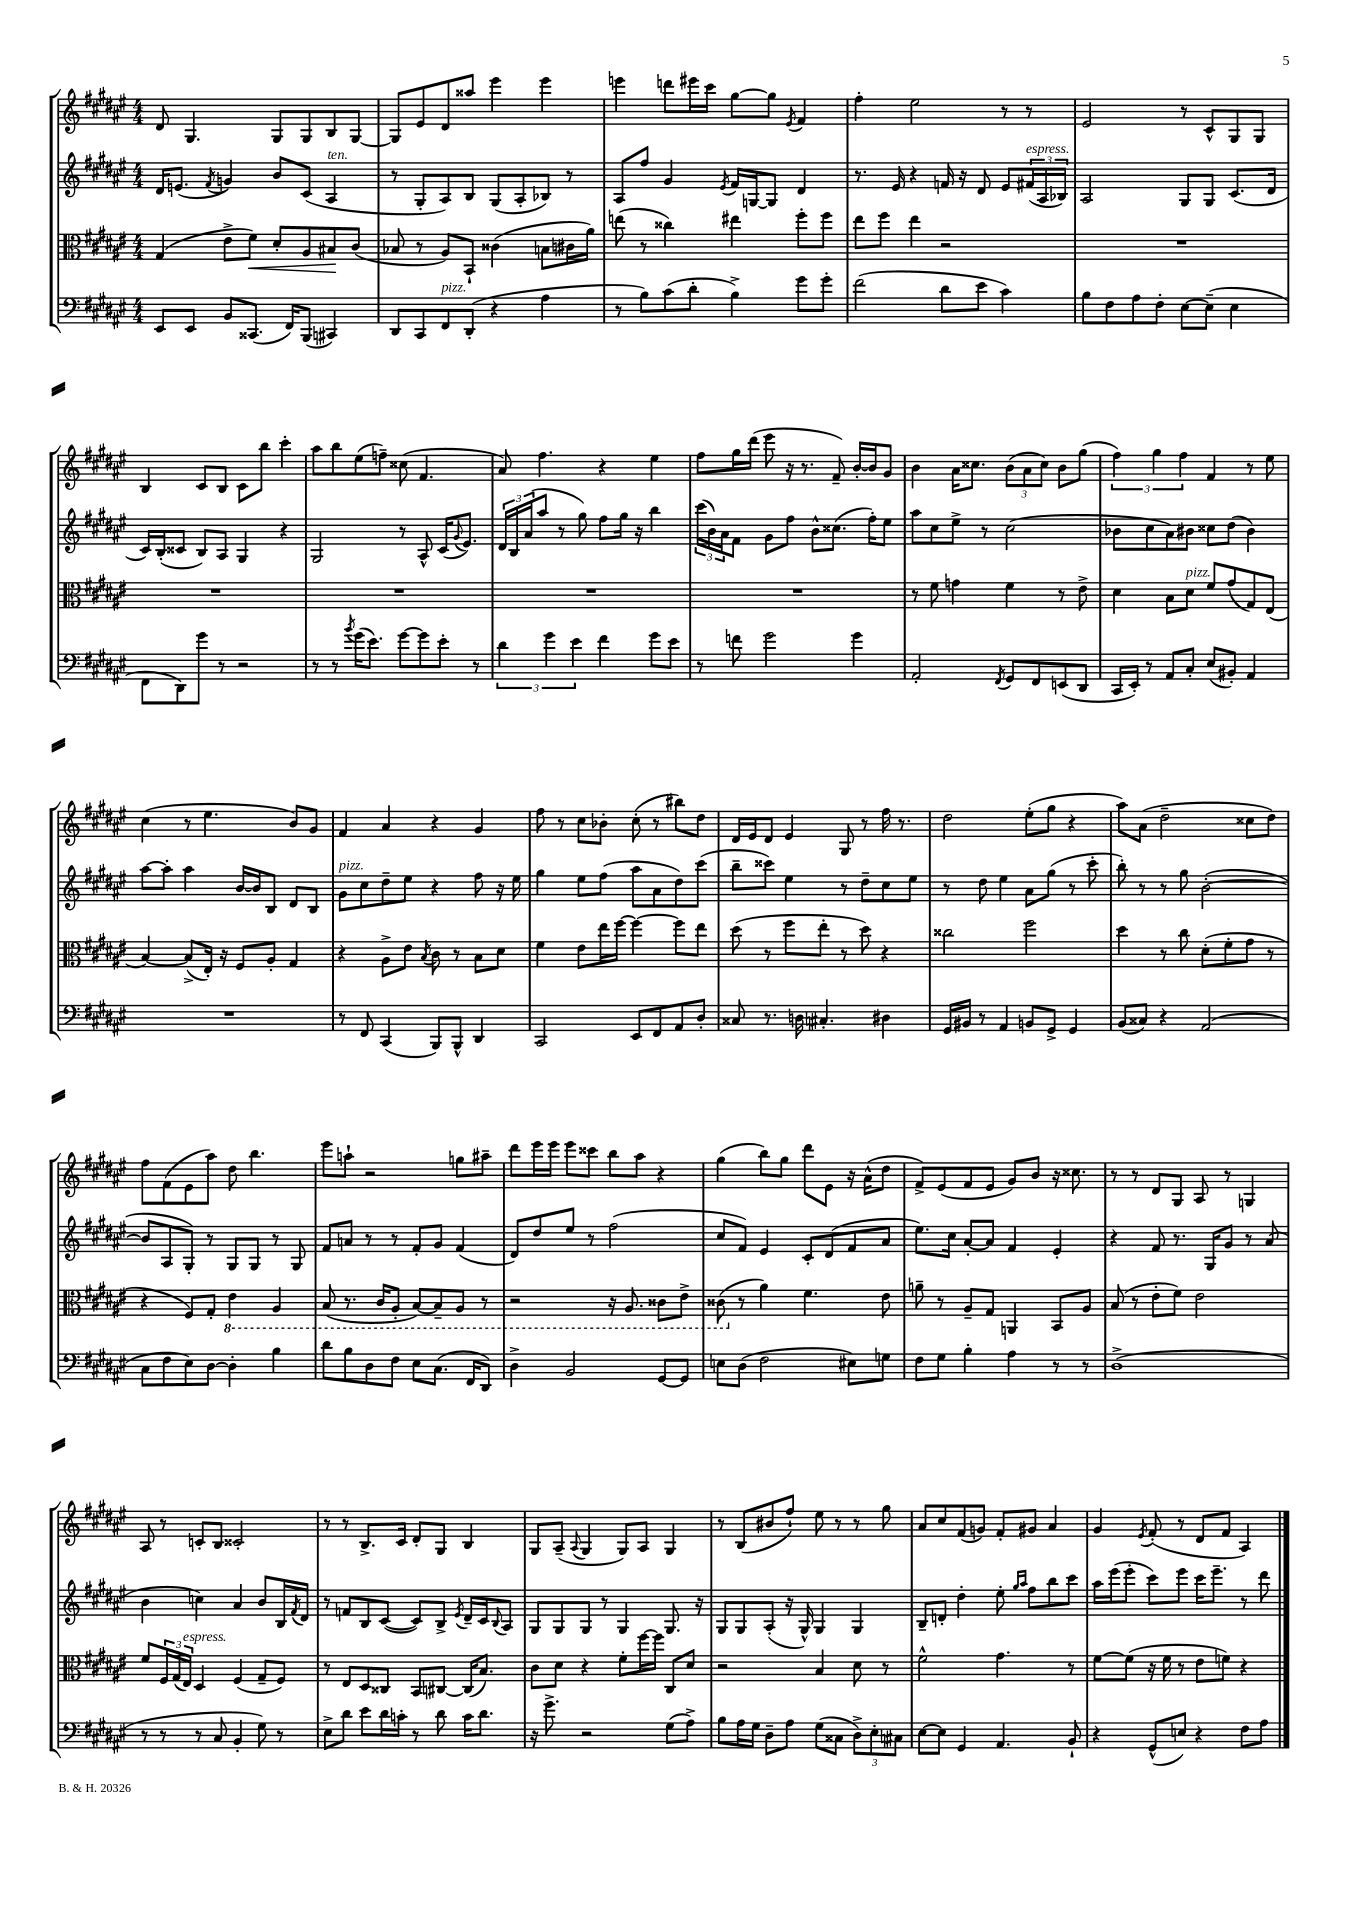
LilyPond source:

<<
\new StaffGroup <<
\new Staff = "s0" {
    \clef treble \key fis \major \numericTimeSignature \time 4/4
    dis'8 gis4. gis8 gis8 b8 gis8~ |
    gis8 eis'8 dis'8 aisis''8 eis'''4 eis'''4 |
    e'''4 d'''8 eis'''16 cis'''16 gis''8~ gis''8 \acciaccatura { eis'8 } fis'4 |
    fis''4-. eis''2 r8 r8 |
    eis'2 r8 cis'8-^ gis8 gis8 |
    b4 cis'8 b8 cis'8 b''8 cis'''4-. |
    ais''8 b''8 eis''8( f''8--) cisis''8( fis'4. |
    ais'8) fis''4. r4 eis''4 |
    fis''8 gis''16 dis'''16( eis'''8 r16 r8. fis'8--) b'16~-. b'16 gis'8 |
    b'4 ais'16 cisis''8. \tuplet 3/2 { b'8( ais'8 cisis''8) } b'8 gis''8( |
    \tuplet 3/2 { fis''4) gis''4 fis''4 } fis'4 r8 eis''8 |
    cis''4( r8 eis''4. b'8) gis'8 |
    fis'4 ais'4 r4 gis'4 |
    fis''8 r8 cis''8 bes'8-. cis''8-.( r8 bis''8) dis''8 |
    dis'16 eis'16 dis'8 eis'4 gis8 r8 fis''16 r8. |
    dis''2 eis''8-.( gis''8 r4 |
    ais''8) ais'8( dis''2-- cisis''8 dis''8) |
    fis''8 fis'8( eis'8 ais''8) dis''8 b''4. |
    eis'''8 a''8-! r2 g''8 ais''8-- |
    dis'''8 eis'''16 eis'''16 eis'''8 cisis'''8 b''8 ais''8 r4 |
    gis''4( b''8) gis''8 dis'''8 eis'8 r16 ais'16-^( dis''8 |
    fis'8->) eis'8( fis'8 eis'8 gis'8) b'8 r16 cisis''8. |
    r8 r8 dis'8 gis8 ais8 r8 g4 |
    ais8 r8 c'8-. b8 cisis'2-. |
    r8 r8 b8.-> cis'16 dis'8-. gis8 b4 |
    gis8 ais8--( \appoggiatura { ais8 } gis4 gis8) ais8 gis4 |
    r8 b8( bis'8 fis''8-!) eis''8 r8 r8 gis''8 |
    ais'8 cis''8 fis'8( g'8) fis'8-. gis'8 ais'4 |
    gis'4 \acciaccatura { eis'8 } fis'8-.( r8 dis'8 fis'8 ais4) \bar "|." |
}
\new Staff = "s1" {
    \clef treble \key fis \major \numericTimeSignature \time 4/4
    dis'16 e'8.( \acciaccatura { fis'8 } g'4) b'8 cis'8( ais4^\markup { \italic "ten." } |
    r8 gis8-. ais8) b8 gis8( ais8-. bes8) r8 |
    ais8 fis''8 gis'4 \acciaccatura { eis'8 } fis'16 g16~ g8 dis'4 |
    r8. eis'16 r4 f'16 r16 dis'8 eis'8 \tuplet 3/2 { fis'16^\markup { \italic "espress." }( ais16 bes16) } |
    ais2 gis8 gis8 cis'8.( dis'16 |
    cis'16) b16-.( cisis'8 b8) ais8 gis4 r4 |
    gis2 r8 ais8-^ cis'16( \appoggiatura { gis'8 } eis'8.) |
    \tuplet 3/2 { dis'16 b16 ais'16( } ais''8 r8 gis''8) fis''8 gis''16 r16 b''4 |
    \tuplet 3/2 { cis'''16( b'16) ais'16 } fis'8 gis'8 fis''8 b'8-^ cisis''8.( fis''16-.) eis''8 |
    ais''8 cis''8 eis''8-> r8 cis''2( |
    bes'8 cis''8 ais'8) bis'8 cisis''8 dis''8( bis'4) |
    ais''8~ ais''8-. ais''4 b'16~ b'16 b8 dis'8 b8 |
    gis'8^\markup { \italic "pizz." } cis''8 dis''8-- eis''8 r4 fis''8 r16 eis''16 |
    gis''4 eis''8 fis''8( ais''8 ais'8 dis''8) cis'''8( |
    b''8-- cisis'''8) eis''4 r8 dis''8-- cis''8 eis''8 |
    r8 dis''8 eis''4 ais'8 gis''8( r8 cis'''8-. |
    b''8-.) r8 r8 gis''8 b'2~-.( |
    b'8 ais8 gis8-.) r8 gis8 gis8 r8 gis8 |
    fis'8 a'8 r8 r8 fis'8-. gis'8 fis'4( |
    dis'8) dis''8 eis''8 r8 fis''2( |
    cis''8 fis'8) eis'4 cis'8-. dis'8( fis'8 ais'8 |
    eis''8.) cis''16 ais'8~-. ais'8 fis'4 eis'4-. |
    r4 fis'8 r8. gis16 gis'8 r8 ais'8( |
    b'4 c''4) ais'4 b'8 b16 \acciaccatura { fis'8 } dis'16 |
    r8 f'8 b8 cis'8~( cis'8) b8-> \acciaccatura { eis'8 } dis'16-- cis'16 \appoggiatura { b8 } ais8 |
    gis8 gis8 gis8 r8 gis4 gis8. r16 |
    gis8 gis8 ais8-.( r16 gis16-^) gis4 gis4 |
    b8-- d'8-. dis''4-. eis''8-. \grace { gis''16 ais''16 } fis''8 b''8 cis'''8 |
    ais''16 eis'''16( eis'''8-. cis'''8) eis'''8 cis'''16 eis'''8.-- r8 dis'''8 \bar "|." |
}
\new Staff = "s2" {
    \clef alto \key fis \major \numericTimeSignature \time 4/4
    gis4( eis'8-> fis'8\<) dis'8-. ais8 bis8\! cis'8( |
    bes8 r8 ais8) b,8-! cisis'4( b8 cis'16 ais'16) |
    e''8( r8 cisis''4) eis''4 fis''8-. fis''8 |
    eis''8 fis''8 eis''4 r2 |
    R1 |
    R1 |
    R1 |
    R1 |
    R1 |
    r8 fis'8 g'4 fis'4 r8 eis'8-> |
    dis'4 b8 dis'8^\markup { \italic "pizz." } fis'8 gis'8( gis8) eis8( |
    b4~) b8->( eis16-.) r16 fis8 ais8-. gis4 |
    r4 ais8-> eis'8 \acciaccatura { b8 } cis'8 r8 b8 dis'8 |
    fis'4 eis'8 eis''16 fis''16~ fis''4~ fis''8 eis''8 |
    dis''8( r8 fis''8 eis''8-. r8 dis''8) r4 |
    cisis''2 fis''2 |
    dis''4 r8 cis''8 dis'8-.( fis'8-. gis'8 r8 |
    r4 fis8) gis8-. \ottava #-1 eis4 ais,4 |
    b,8( r8. cis16 ais,8-. b,8~) b,8-- ais,8 r8 |
    r2 r16 ais,8. cisis8 eis8-> |
    cisis8( \ottava #0 r8 ais'4) fis'4. eis'8 |
    a'8-- r8 ais8-- gis8 a,4 b,8 ais8 |
    b8( r8 eis'8-. fis'8) eis'2 |
    fis'8 \tuplet 3/2 { fis16 gis16( eis16^\markup { \italic "espress." }) } dis4 fis4( gis8-- fis8) |
    r8 eis8 dis8 cisis8 b,8 cis8~ cis16( b8.) |
    cis'8 dis'8 r4 fis'8-. fis''16~ fis''16 cis8 dis'8 |
    r2 b4 dis'8 r8 |
    fis'2-^ gis'4. r8 |
    fis'8~ fis'8( r16 fis'16 r8 eis'8 f'8) r4 \bar "|." |
}
\new Staff = "s3" {
    \clef bass \key fis \major \numericTimeSignature \time 4/4
    eis,8 eis,8 b,8 cisis,8.( fis,16) b,,8( cis,4) |
    dis,8 cis,8 fis,8^\markup { \italic "pizz." } dis,8-.( r4 ais4 |
    r8 b8) cis'8( dis'8-. b4->) gis'8 gis'8-. |
    fis'2( dis'8 eis'8 cis'4) |
    b8 fis8 ais8 fis8-. eis8~ eis8--( eis4 |
    fis,8 dis,8) gis'8 r8 r2 |
    r8 r8 \acciaccatura { b'8 } gis'16( eis'8.) gis'8~ gis'8 eis'8-. r8 |
    \tuplet 3/2 { dis'4 gis'4 eis'4 } fis'4 gis'8 eis'8 |
    r8 f'8 gis'2 gis'4 |
    ais,2-. \acciaccatura { fis,8 } gis,8 fis,8 e,8( dis,8 |
    cis,16 eis,16-.) r8 ais,8 cis8-. eis8( bis,8-.) ais,4 |
    R1 |
    r8 fis,8 cis,4( b,,8) b,,8-^ dis,4 |
    cis,2 eis,8 fis,8 ais,8 dis8-. |
    cisis8 r8. d16 cis4.-. dis4 |
    gis,16 bis,16 r8 ais,4 b,8 gis,8-> gis,4 |
    b,8( cisis8) r4 ais,2( |
    cis8 fis8 eis8) dis8~ dis4-. b4 |
    dis'8 b8 dis8 fis8 eis8 cis8.( fis,16 dis,8) |
    dis4-> b,2 gis,8~ gis,8 |
    e8 dis8( fis2 eis8) g8 |
    fis8 gis8 b4-. ais4 r8 r8 |
    dis1->( |
    r8 r8 r8 cis8 b,4-. gis8) r8 |
    eis8-> dis'8 eis'8 dis'16 c'16-. r8 dis'8 c'16 dis'8. |
    r16 gis'8.-> r2 gis8( ais8->) |
    b8 ais16 gis16 dis8-- ais8 gis8( cisis8 \tuplet 3/2 { dis8->) eis8-. cis8 } |
    eis8~ eis8 gis,4 ais,4. b,8-! |
    r4 gis,8-^( e8) r4 fis8 ais8 \bar "|." |
}
>>
>>
\layout { \context { \Score \remove "Bar_number_engraver" } }
